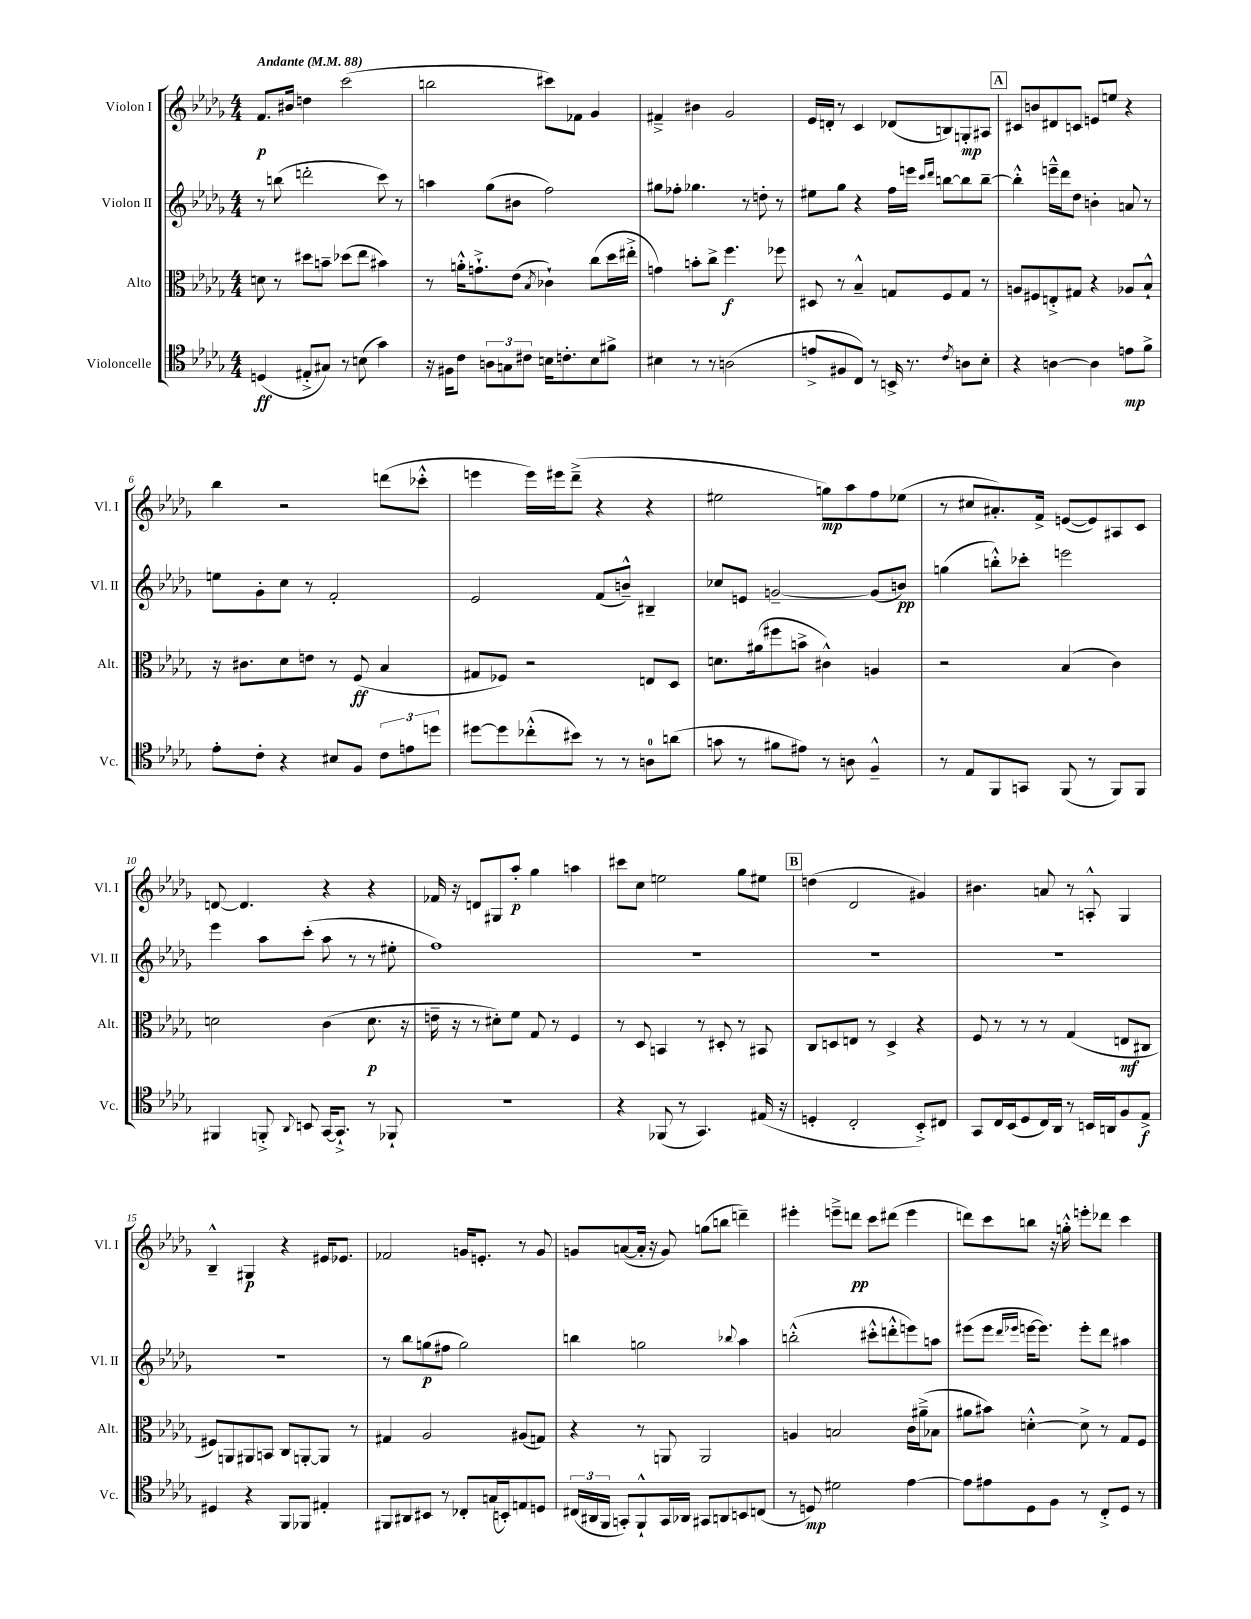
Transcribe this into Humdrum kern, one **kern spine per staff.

**kern	**kern	**kern	**kern
*staff4	*staff3	*staff2	*staff1
*clefC4	*clefC3	*clefG2	*clefG2
*k[b-e-a-d-g-]	*k[b-e-a-d-g-]	*k[b-e-a-d-g-]	*k[b-e-a-d-g-]
*M4/4	*M4/4	*M4/4	*M4/4
*MM88	*MM88	*MM88	*MM88
(4D	8d	8r	8.f
.	8r	(8bb	.
.	.	.	16b#
8E#'^	8dd#	2ddd'	4dd
8G#)	8b~	.	.
8r	(8dd-	.	(2ccc
(8B	8ee-	.	.
4g-)	4b#)	8ccc)	.
.	.	8r	.
=	=	=	=
16r	8r	4aa	2bb
16F#	.	.	.
8c	16a'^^	.	.
.	8.g`^	.	.
12A	.	(8gg-	.
12G	.	.	.
.	(8e-	8b#	.
12c#	.	.	.
.	8qB-	.	.
16B	4c-`)	2ff)	8ccc#)
8.c'	.	.	.
.	.	.	8f-
8B	(8cc	.	4g-
8f#^	16dd-	.	.
.	16ee#'^	.	.
=	=	=	=
4B#	4g)	8gg#	4f#~^
.	.	8ff-'	.
8r	8b'	4.gg-	4b#
8r	8cc^	.	.
(2A	4.ff	.	2g-
.	.	8r	.
.	.	8dd'	.
.	8ff-	8r	.
=	=	=	=
8e^	8D#	8ee#	16e-
.	.	.	16d'
8F#	8r	8gg-	8r
8C)	4B-~^^	4r	4c
8r	.	.	.
16BB^	8G	16ff	(8d-
8.r	.	16eee	.
.	.	16qqccc	.
.	.	16qqddd-	.
.	8F	[8bb	8B)
8qc	.	.	.
8A	8G	8bb]	8G'
8B-'	8r	[8bb~	8A#
=	=	=	=
4r	8A	4bb'^^]	8c#
.	8F#	.	8b
[4A	8E'^	16eee~^^	8d#
.	.	16ddd-	.
.	8G#	8dd-	8c
4A]	4r	4b'	8e
.	.	.	8ee
8e	8A-	8a	4r
8f^	8B-`^^	8r	.
=	=	=	=
8e-'	16r	8ee	4bb-
.	8.c#	.	.
8c'	.	8g-'	.
4r	8d-	8cc	2r
.	8e	8r	.
8B#	8r	2f'	.
8F	(8F	.	.
12c	4B-	.	(8ddd
12e	.	.	.
.	.	.	8ccc-'^^
12dd	.	.	.
=	=	=	=
[8dd#	8G#	2e-	4eee
8dd#]	8F-)	.	.
(8cc-'^^	2r	.	16eee)
.	.	.	16eee#
8b#)	.	.	(8ddd-~^
8r	.	(8f	4r
8r	.	8b~^^)	.
8A	8E	4B#~	4r
(8a	8D-	.	.
=	=	=	=
8g	8.d	8cc-	2ee#
8r	.	8e	.
.	(16a#	.	.
8f#	8ff#	[2g~	.
8e#)	8b^	.	.
8r	4c#^^)	.	8gg)
8A	.	.	8aa-
4F~^^	4A	(8g]	8ff
.	.	8b)	(8ee-
=	=	=	=
8r	2r	(4gg	8r
8E-	.	.	8cc#
8FF	.	8bb'^^)	8.a#')
8GG	.	8ccc-'	.
.	.	.	16f^
(8FF	(4B-	2eee	([8e
8r	.	.	8e])
8FF)	4c)	.	8A#
8FF	.	.	8c
=	=	=	=
4FF#	2d	4eee-	[8d
.	.	.	4.d]
8FF'^	.	8aa-	.
8qqAA-	.	.	.
8BB	.	(8ccc'	.
[16GG-	(4c	8aa-	4r
8.GG-`^]	.	.	.
.	.	8r	.
8r	8.d	8r	4r
8FF-`	.	8ee#'	.
.	16r	.	.
=	=	=	=
1r	16e~	1ff)	16f-
.	16r	.	16r
.	8r	.	8d
.	8d#')	.	8G#
.	8f	.	8aa-'
.	8G-	.	4gg-
.	8r	.	.
.	4F	.	4aa
=	=	=	=
4r	8r	1r	8ccc#
.	8D-	.	8cc
(8FF-	4BB	.	2ee
8r	.	.	.
4.GG-)	8r	.	.
.	8D#'	.	.
.	8r	.	8gg-
(16E#	8BB#	.	8ee#
16r	.	.	.
=	=	=	=
4D'	8C	1r	(4dd
.	8D	.	.
2C'	8E	.	2d-
.	8r	.	.
.	4D^	.	.
8BB-'^)	4r	.	4g#)
8C#	.	.	.
=	=	=	=
8GG-	8F	1r	4.b#
16C	8r	.	.
(16BB-	.	.	.
8D-	8r	.	.
16C)	8r	.	8a
16AA-	.	.	.
8r	(4G-	.	8r
16BB	.	.	8A'^^
16AA	.	.	.
8F	8E	.	4G-
8E-^	8C#	.	.
=	=	=	=
4D#	8F#)	1r	4B-~^^
.	8AA	.	.
4r	8AA#	.	4G#
.	8BB	.	.
8FF	8C	.	4r
8FF-	[8AA'	.	.
4E#'	8AA]	.	16e#
.	.	.	8.e-
.	8r	.	.
=	=	=	=
8FF#	4G#	8r	2f-
8AA#	.	8bb-	.
8BB#	2A-	(8gg	.
8r	.	8ff#	.
8C-'	.	2gg)	16g
.	.	.	8.e'
(16G	.	.	.
16BB')	.	.	.
8E	(8A#	.	8r
8D	8G)	.	8g
=	=	=	=
(24C#	4r	4bb	8g
24AA#	.	.	.
24FF	.	.	.
8GG')	.	.	([8a
8FF`^^	8r	2gg	16a']
.	.	.	16r
16GG	8AA	.	8g)
16AA-	.	.	.
8GG#	2AA	.	(8gg
8AA	.	.	8bb
.	.	8qqbb-	.
8BB	.	4aa-	4ddd~)
(8C	.	.	.
=	=	=	=
8r	4A	(2bb'^^	4eee#'
8D)	.	.	.
2d#	2B	.	8eee~^
.	.	.	8ddd
.	.	8ccc#'^^	8ccc
.	.	8ddd'^^	(8ddd#
[4e-	16c	8eee)	4eee
.	(16a#~^	.	.
.	8B-	8aa	.
=	=	=	=
8e-]	8a#	(8eee#	8ddd)
8e#	8b#)	8eee#	8ccc
.	.	16qqddd-	.
.	.	16qqeee-	.
8D-	[4d'^^	[16eee	8bb
.	.	8.eee])	.
8F	.	.	16r
.	.	.	16gg'^^
8r	8d^]	8eee'	8eee'
8C'^	8r	8ddd-	8ddd-
8D-	8G-	4aa#	4ccc
8r	8F	.	.
==	==	==	==
*-	*-	*-	*-
